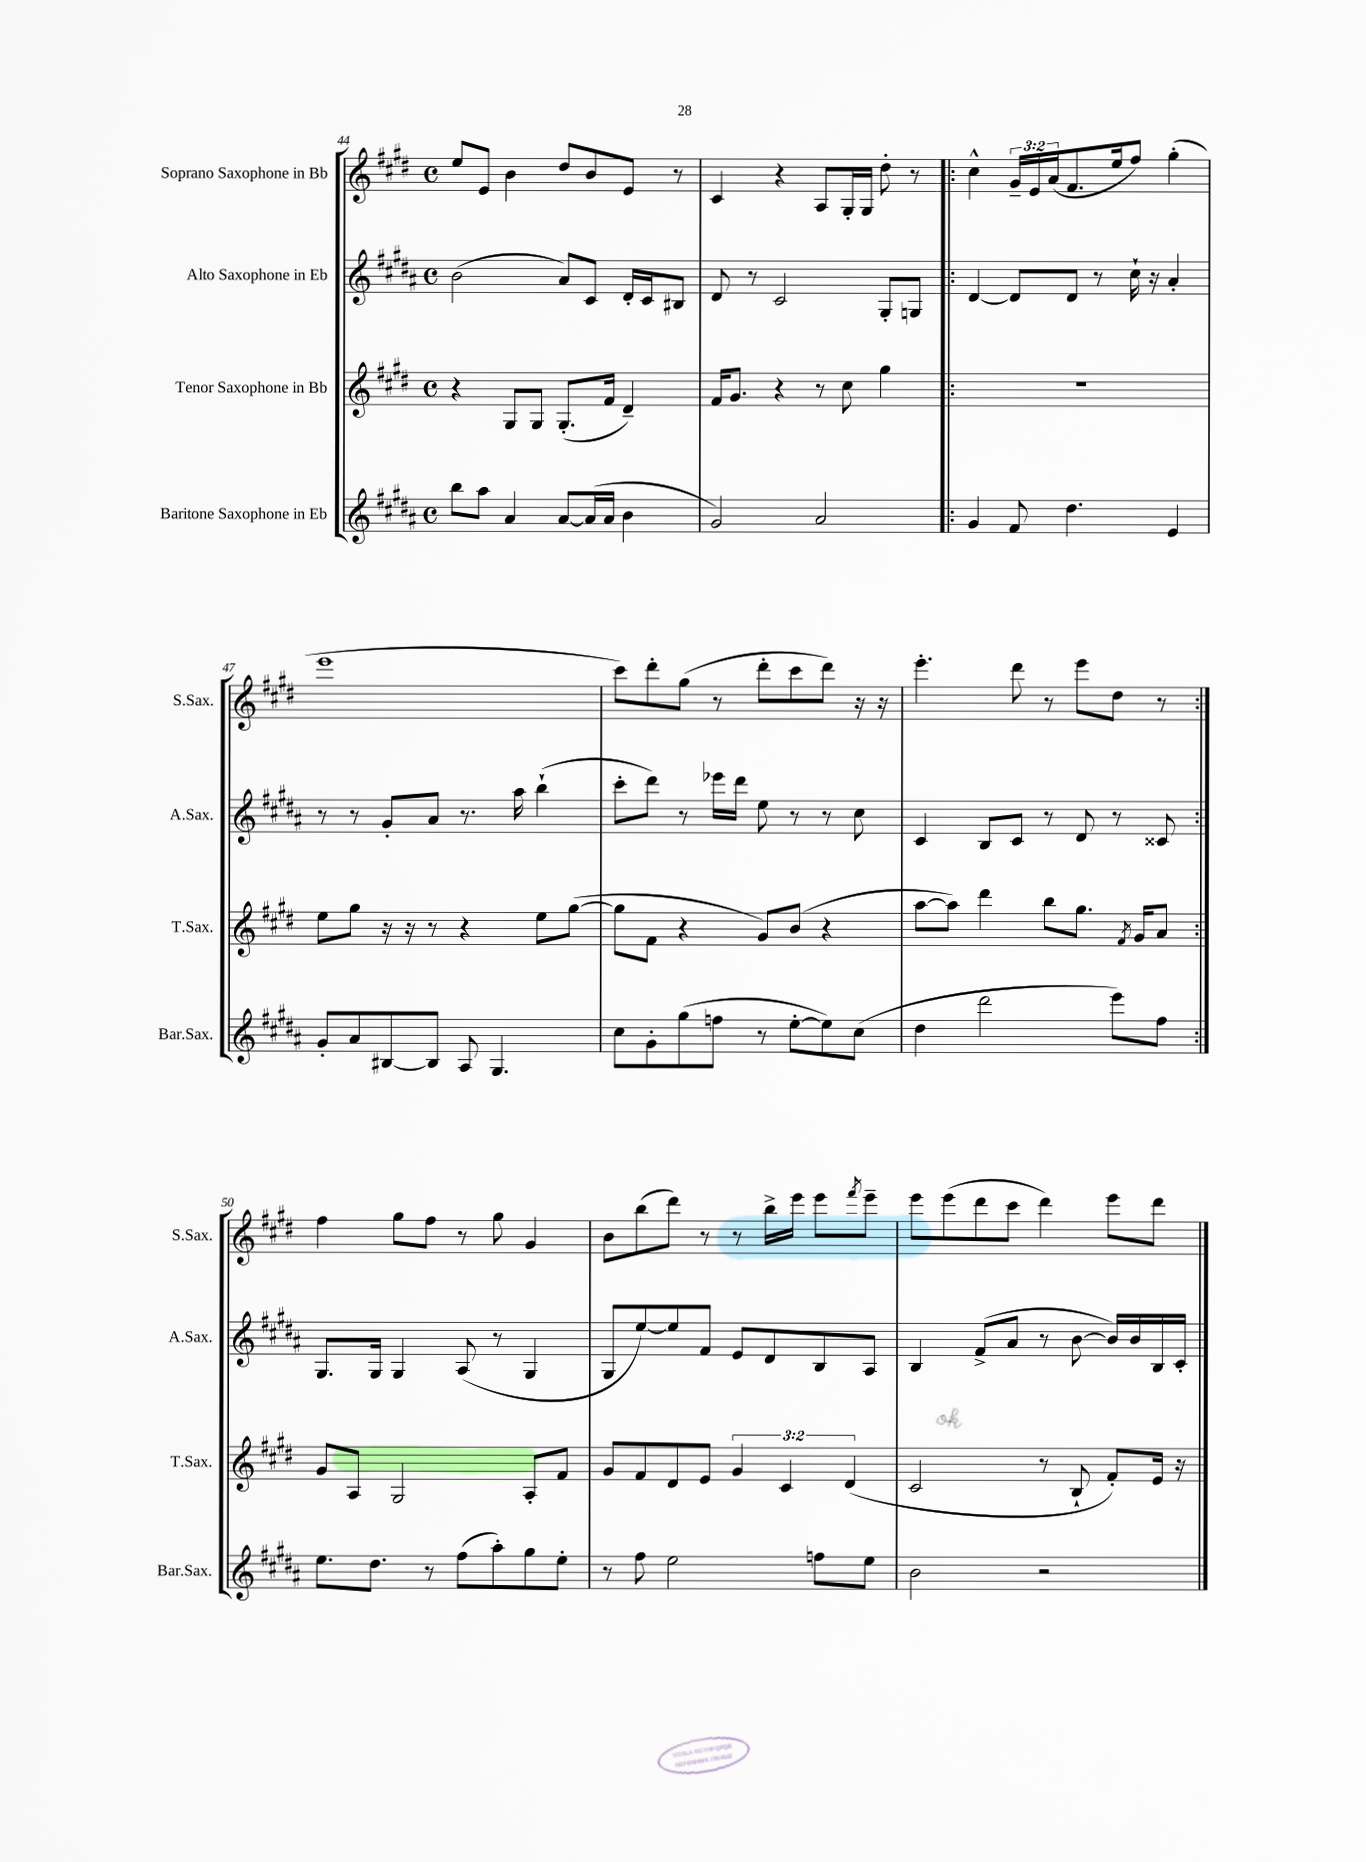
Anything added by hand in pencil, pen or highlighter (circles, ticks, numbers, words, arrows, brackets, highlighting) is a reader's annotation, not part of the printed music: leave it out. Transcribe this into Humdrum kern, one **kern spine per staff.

**kern	**kern	**kern	**kern
*staff4	*staff3	*staff2	*staff1
*clefG2	*clefG2	*clefG2	*clefG2
*k[f#c#g#d#a#]	*k[f#c#g#d#]	*k[f#c#g#d#a#]	*k[f#c#g#d#]
*M4/4	*M4/4	*M4/4	*M4/4
*met(c)	*met(c)	*met(c)	*met(c)
8bb	4r	(2b	8ee
8aa#	.	.	8e
4a#	8G#	.	4b
.	8G#	.	.
[8a#	(8.G#'	8a#)	8dd#
(16a#]	.	8c#	8b
16a#	16f#	.	.
4b	4d#~)	16d#'	8e
.	.	16c#	.
.	.	8B#	8r
=	=	=	=
2g#)	16f#	8d#	4c#
.	8.g#	.	.
.	.	8r	.
.	4r	2c#	4r
2a#	8r	.	8A
.	8cc#	.	16G#'
.	.	.	16G#
.	4gg#	8G#'	8dd#'
.	.	8G	8r
=!|:	=!|:	=!|:	=!|:
4g#	1r	[4d#	4cc#^^
8f#	.	8d#]	24g#~
.	.	.	24e
.	.	.	(24a
4.dd#	.	8d#	8.f#
.	.	8r	.
.	.	.	16ee
.	.	16cc#`	8ff#)
.	.	16r	.
4e	.	4a#'	(4gg#'
=	=	=	=
8g#'	8ee	8r	1eee
8a#	8gg#	8r	.
[8B#	16r	8g#'	.
.	16r	.	.
8B#]	8r	8a#	.
8A#	4r	8.r	.
4.G#	.	.	.
.	.	16aa#	.
.	8ee	(4bb`	.
.	([8gg#	.	.
=	=	=	=
8cc#	8gg#]	8ccc#'	8ccc#)
8g#'	8f#	8ddd#)	8ddd#'
(8gg#	4r	8r	(8gg#
8ff	.	16eee-	8r
.	.	16ddd#	.
8r	8g#)	8ee	8ddd#'
[8ee'	(8b	8r	8ccc#
8ee])	4r	8r	8ddd#)
(8cc#	.	8cc#	16r
.	.	.	16r
=	=	=	=
4dd#	[8aa	4c#	4.eee'
.	8aa])	.	.
2ddd#	4ddd#	8B	.
.	.	8c#	8ddd#
.	8bb	8r	8r
.	8.gg#	8d#	8eee
8eee)	.	8r	8dd#
.	8qf#	.	.
.	16g#	.	.
8ff#	8a	8c##	8r
=:|!	=:|!	=:|!	=:|!
8.ee	8g#	8.G#	4ff#
.	8A	.	.
8.dd#	.	16G#	.
.	2G#	4G#	8gg#
8r	.	.	8ff#
(8ff#	.	(8A#	8r
8aa#')	.	8r	8gg#
8gg#	8A'	4G#	4g#
8ee'	8f#	.	.
=	=	=	=
8r	8g#	8G#	8b
8ff#	8f#	[8ee)	(8bb
2ee	8d#	8ee]	8ddd#)
.	8e	8f#	8r
.	6g#	8e	8r
.	.	8d#	16bb^
.	6c#	.	.
.	.	.	16eee
8ff	.	8B	8eee
.	(6d#	.	.
.	.	.	8qfff#
8ee	.	8A#	8eee~
=	=	=	=
2b	2c#	4B	8eee
.	.	.	(8eee
.	.	(8f#^	8ddd#
.	.	8a#	8ccc#
2r	8r	8r	4ddd#)
.	8B`	[8b	.
.	8f#')	16b])	8eee
.	.	16b	.
.	16e	16B	8ddd#
.	16r	16c#'	.
==	==	==	==
*-	*-	*-	*-
